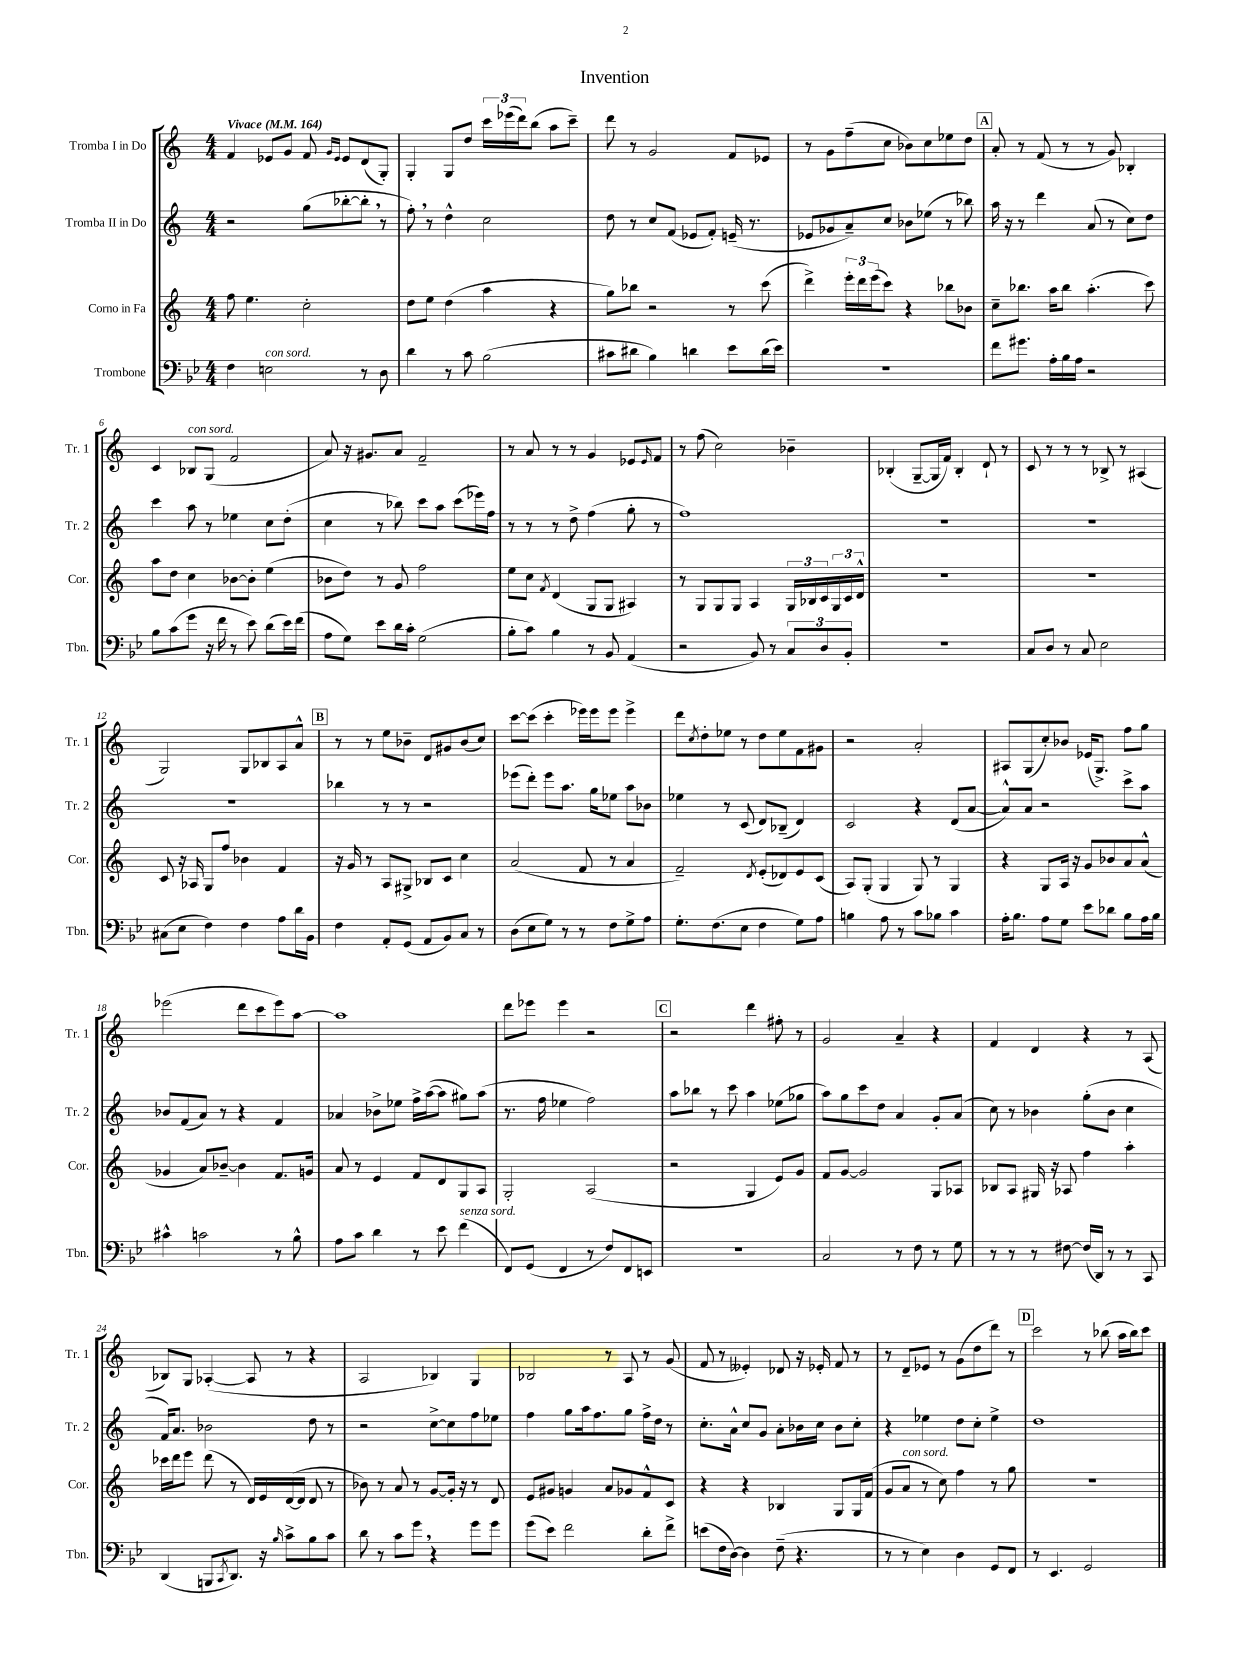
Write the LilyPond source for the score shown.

\header { title = "Invention" }
<<
\new StaffGroup <<
\new Staff = "s0" \with { instrumentName = "Tromba I in Do" shortInstrumentName = "Tr. 1" } {
    \clef treble \key c \major \numericTimeSignature \time 4/4 \tempo "Vivace" 4 = 164
    f'4 ees'8 g'8 f'8 \grace { g'16 ees'16 } ees'8 d'8( g8-.) |
    g4-. g8 d''8 \tuplet 3/2 { c'''16 ees'''16( d'''16) } b''8( a''8 c'''8--) |
    d'''8 r8 g'2 f'8 ees'8 |
    r8 g'8 f''8--( c''8 bes'8) c''8 ees''8 d''8 |
    \mark \markup { \box "A" } a'8-. r8 f'8( r8 r8 g'8) bes4-. |
    c'4 bes8^\markup { \italic "con sord." } g8( f'2 |
    a'8) r16 gis'8. a'8 f'2-- |
    r8 a'8 r8 r8 g'4 ees'8 \grace { ees'16 } f'8 |
    r8 f''8( c''2) bes'4-- |
    bes4-.( g8~-- g16 f'16) bes4-. d'8-! r8 |
    c'8 r8 r8 r8 bes8-> r8 ais4( |
    g2) g8 bes8 a8 a'8-^ |
    \mark \markup { \box "B" } r8 r8 e''8 bes'8-- d'8 gis'8 bes'8( c''8) |
    c'''8~ c'''8( c'''4-. ees'''16) ees'''16 ees'''8 ees'''4-> |
    d'''8 \acciaccatura { c''8 } d''8-. ees''8 r8 d''8 ees''8 f'8 gis'8 |
    r2 a'2-. |
    ais8 g8( c''8-.) bes'8 ees'16( g8.->) f''8 g''8 |
    ees'''2( d'''8 c'''8 ees'''8) a''8~ |
    a''1 |
    d'''8 ees'''8 ees'''4 r2 |
    \mark \markup { \box "C" } r2 d'''4 fis''8-. r8 |
    g'2 a'4-- r4 |
    f'4 d'4 r4 r8 a8( |
    bes8) g8 aes4~-.( aes8 r8 r4 |
    a2 bes4) g4 |
    bes2 r8 a8 r8 g'8( |
    f'8 r8 eeses'4-.) des'8 r16 ees'16-. f'8 r8 |
    r8 d'8-- ees'8 r8 g'8( d''8 d'''8) r8 |
    \mark \markup { \box "D" } c'''2 r8 bes''8( a''16 bes''16) c'''8 \bar "|." |
}
\new Staff = "s1" \with { instrumentName = "Tromba II in Do" shortInstrumentName = "Tr. 2" } {
    \clef treble \key c \major \numericTimeSignature \time 4/4
    r2 g''8( bes''8~-. bes''8-. \breathe r8 |
    f''8-.) \breathe r8 d''4-^ c''2 |
    d''8 r8 c''8 f'8( ees'8 f'8-.) e'16--( r8. |
    ees'8 ges'8 a'8--) c''8 bes'8 ees''8( r8 bes''8) |
    \mark \markup { \box "A" } a''16 r16 r8 d'''4 a'8( r8 c''8) d''8 |
    c'''4 a''8 r8 ees''4 c''8 d''8-.( |
    c''4 r8 bes''8) c'''8 a''8 c'''8( ees'''16) f''16 |
    r8 r8 r8 d''8-> f''4( g''8-. r8 |
    f''1) |
    R1 |
    R1 |
    R1 |
    \mark \markup { \box "B" } bes''4 r8 r8 r2 |
    ees'''8( d'''8-.) ees'''8 a''8. g''16 ees''8 a''8 bes'8 |
    ees''4 r8 c'8( d'8) bes8--( d'4) |
    c'2 r4 d'8( a'8~ |
    a'8-^) a'8 r2 c'''8-> a''8 |
    bes'8 f'8( a'8) r8 r4 f'4 |
    aes'4 bes'8-> ees''8 f''16-> a''16~( a''8 gis''8) a''8( |
    r8. f''16 ees''4 f''2) |
    \mark \markup { \box "C" } a''8 bes''8 r8 c'''8 a''4 ees''8( ges''8 |
    a''8) g''8 c'''8 d''8 a'4 g'8-. a'8( |
    c''8) r8 bes'4 g''8-.( bes'8 c''4 |
    f'16) a'8. bes'2 d''8 r8 |
    r2 c''8~-> c''8 f''8 ees''8 |
    f''4 g''8 a''16 f''8. g''8 f''16-> d''16 r8 |
    c''8.-. a'16-^ c''8 g'8 a'8-. bes'16 c''16 bes'8 c''8-. |
    r4 ees''4 d''8 c''8-. ees''4-> |
    \mark \markup { \box "D" } d''1 \bar "|." |
}
\new Staff = "s2" \with { instrumentName = "Corno in Fa" shortInstrumentName = "Cor." } {
    \clef treble \key c \major \numericTimeSignature \time 4/4
    f''8 e''4. c''2-. |
    d''8 e''8 d''4( a''4 r4 |
    g''8) bes''8 r2 r8 c'''8( |
    d'''4->) \tuplet 3/2 { e'''16-. d'''16 e'''16( } c'''8) r4 bes''8 bes'8 |
    \mark \markup { \box "A" } c''8-- bes''8. a''16 bes''8 a''4.-.( c'''8) |
    a''8 d''8 c''4 bes'8~ bes'8-. e''4( |
    bes'8 d''8) r8 g'8 f''2 |
    e''8 c''8 \acciaccatura { f'8 } d'4( g8 g8 ais4) |
    r8 g8 g8 g8 a4 \tuplet 3/2 { g16 bes16 c'16 } \tuplet 3/2 { g16 c'16 d'16-^ } |
    R1 |
    R1 |
    c'8 r16 aes16 g8 f''8 bes'4 f'4 |
    \mark \markup { \box "B" } r16 g'16 r8 a8 gis8-> bes8 c'8 c''4 |
    a'2( f'8 r8 a'4 |
    f'2--) \acciaccatura { d'8 } e'8-.( des'8) e'8 c'8( |
    a8) g8-.( g4 g8) r8 g4 |
    r4 g8 a16 r16 g'8 bes'8 a'8 a'8-^( |
    ges'4 a'8) bes'8~-- bes'4 f'8. g'16 |
    a'8 r8 e'4 f'8 d'8 g8 a8 |
    g2-. a2( |
    \mark \markup { \box "C" } r2 g4 e'8) g'8 |
    f'8 g'8~ g'2 g8 aes8 |
    bes8 a8 gis16 r16 aes8 f''4 a''4-. |
    ces'''16 d'''16 e'''8 d'''8( r8 d'16) e'16 d'16~( d'16 d'8 r8 |
    bes'8) r8 a'8 r8 g'8~ g'16-. r16 r8 d'8 |
    e'8 gis'8 g'4 a'8 ges'8 f'8-^ c'8 |
    r4 r4 bes4 g8 g16 f'16( |
    g'8 a'8^\markup { \italic "con sord." } r8 c''8) f''4 r8 g''8 |
    \mark \markup { \box "D" } R1 \bar "|." |
}
\new Staff = "s3" \with { instrumentName = "Trombone" shortInstrumentName = "Tbn." } {
    \clef bass \key bes \major \numericTimeSignature \time 4/4
    f4 e2^\markup { \italic "con sord." } r8 d8 |
    d'4 r8 c'8 bes2( |
    cis'8 dis'8 bes4) d'4 ees'8 d'16( ees'16) |
    r1 |
    \mark \markup { \box "A" } f'8 gis'8. a16-. bes16 a16 r2 |
    bes8 c'8( g'8 r16 f'16 r8 ees'8) d'8( ees'16) f'16( |
    a8 g8) ees'8 d'16 c'16-. g2( |
    bes8-. c'8) bes4 r8 bes,8 a,4( |
    r2 bes,8) r8 \tuplet 3/2 { c8 d8 bes,8-. } |
    R1 |
    c8 d8 r8 c8 ees2 |
    cis8( ees8 f4) f4 a8 d'16 bes,16 |
    \mark \markup { \box "B" } f4 a,8-. g,8( a,8 bes,8) c8 r8 |
    d8( ees8 g8) r8 r8 f8 g8-> a8 |
    g8.-. f8.( ees8 f4 g8) a8 |
    b4 a8 r8 c'8 bes8 c'4 |
    a16-. bes8. a8 g8 ees'8 des'8 bes8 a16 bes16 |
    cis'4-^ c'2 r8 bes8-^ |
    a8 c'8 d'4 r8 ees'8 f'4^\markup { \italic "senza sord." }( |
    f,8) g,8( f,4 r8 f8) f,8 e,8 |
    \mark \markup { \box "C" } R1 |
    c2 r8 f8 r8 g8 |
    r8 r8 r8 fis8~ fis16( d,16) r8 r8 c,8 |
    d,4( b,,8 \acciaccatura { c,8 } d,8.) r16 \grace { bes16 } c'8-> bes8 c'8 |
    d'8 r8 c'8 g'8 \breathe r4 g'8 g'8 |
    g'8( ees'8) f'2 d'8-. f'8-> |
    e'8( f16 d16~) d4 f8--( r4. |
    r8 r8 ees4) d4 g,8 f,8 |
    \mark \markup { \box "D" } r8 ees,4. g,2 \bar "|." |
}
>>
>>
